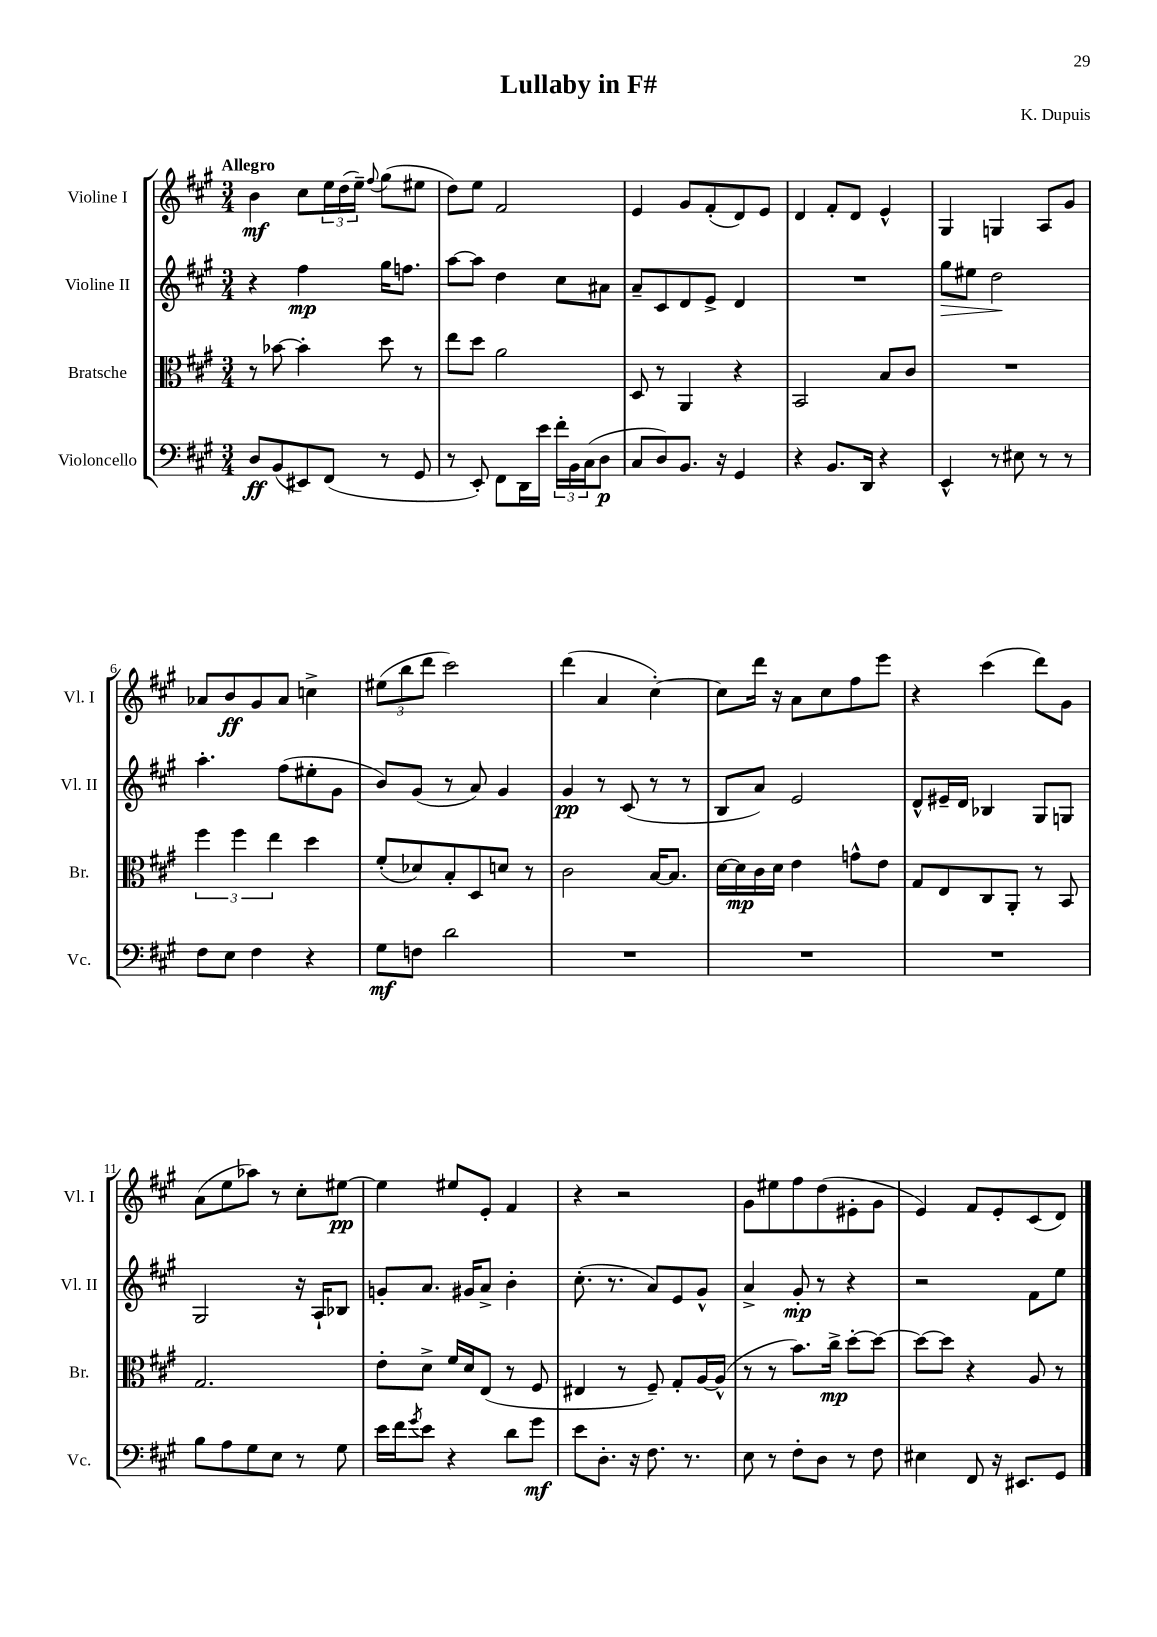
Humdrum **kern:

**kern	**dynam	**kern	**dynam	**kern	**dynam	**kern	**dynam
*part4	*part4	*part3	*part3	*part2	*part2	*part1	*part1
*staff4	*staff4	*staff3	*staff3	*staff2	*staff2	*staff1	*staff1
*I"Violoncello	*	*I"Bratsche	*	*I"Violine II	*	*I"Violine I	*
*I'Vc.	*	*I'Br.	*	*I'Vl. II	*	*I'Vl. I	*
*clefF4	*	*clefC3	*	*clefG2	*	*clefG2	*
*k[f#c#g#]	*	*k[f#c#g#]	*	*k[f#c#g#]	*	*k[f#c#g#]	*
*M3/4	*	*M3/4	*	*M3/4	*	*M3/4	*
=1	=1	=1	=1	=1	=1	=1	=1
!	!	!	!	!	!	!LO:TX:a:B:t=Allegro	!
8D/L	ff	8r	.	4r	.	4b\	mf
(8BB/	.	[8b-X\	.	.	.	.	.
8EE#X/)	.	4b-'\]	.	4ff#\	mp	8cc#\L	.
(8FF#/J	.	.	.	.	.	24ee\L	.
.	.	.	.	.	.	(24dd\	.
.	.	.	.	.	.	24ee~\JJ)	.
.	.	.	.	.	.	8qqff#/	.
8r	.	8dd\	.	16gg#\KL	.	(8gg#\L	.
.	.	.	.	8.ffn\J	.	.	.
8GG#/	.	8r	.	.	.	8ee#X\J	.
=2	=2	=2	=2	=2	=2	=2	=2
8r	.	8ee\L	.	[8aa\L	.	8dd\L)	.
8EE'/)	.	8dd\J	.	8aa\J]	.	8ee\J	.
8FF#\L	.	2a\	.	4dd\	.	2f#/	.
16DD\L	.	.	.	.	.	.	.
16e\JJ	.	.	.	.	.	.	.
24f#'\LL	.	.	.	8cc#\L	.	.	.
24BB\	.	.	.	.	.	.	.
(24C#\J	.	.	.	.	.	.	.
8D\J	p	.	.	8a#X\J	.	.	.
=3	=3	=3	=3	=3	=3	=3	=3
8C#/L	.	8D/	.	8a~/L	.	4e/	.
8D/)	.	8r	.	8c#/	.	.	.
8.BB/J	.	4AA/	.	8d/	.	8g#/L	.
.	.	.	.	8e^/J	.	(8f#'/	.
16r	.	.	.	.	.	.	.
4GG#/	.	4r	.	4d/	.	8d/)	.
.	.	.	.	.	.	8e/J	.
=4	=4	=4	=4	=4	=4	=4	=4
4r	.	2BB/	.	2.r	.	4d/	.
8.BB/L	.	.	.	.	.	8f#'/L	.
.	.	.	.	.	.	8d/J	.
16DD/Jk	.	.	.	.	.	.	.
4r	.	8B/L	.	.	.	4e^^/	.
.	.	8c#/J	.	.	.	.	.
=5	=5	=5	=5	=5	=5	=5	=5
!	!	!	!	!	!LO:HP:b	!	!
4EE^^/	.	2.r	.	8gg#\L	>	4G#/	.
.	.	.	.	8ee#X\J	.	.	.
8r	.	.	.	2dd\	.	4Gn/	.
8E#X\	.	.	.	.	.	.	.
8r	.	.	.	.	.	8A/L	.
8r	.	.	.	.	.	8g#/J	.
.	.	.	.	.	]	.	.
!!LO:LB:g=z
=6	=6	=6	=6	=6	=6	=6	=6
8F#\L	.	6ff#\	.	4.aa'\	.	8a-X/L	.
8E\J	.	.	.	.	.	8b/	ff
.	.	6ff#\	.	.	.	.	.
4F#\	.	.	.	.	.	8g#/	.
.	.	6ee\	.	.	.	.	.
.	.	.	.	(8ff#\L	.	8a-/J	.
4r	.	4dd\	.	8ee#X'\	.	4ccn^\	.
.	.	.	.	8g#\J	.	.	.
=7	=7	=7	=7	=7	=7	=7	=7
8G#\L	mf	(8f#'/L	.	8b/L)	.	(12ee#X\L	.
.	.	.	.	.	.	12bb\	.
8Fn\J	.	8d-X/)	.	(8g#/J	.	.	.
.	.	.	.	.	.	12ddd\J	.
2d\	.	8B'/	.	8r	.	2ccc#\)	.
.	.	8D/	.	8a/)	.	.	.
.	.	8dn/J	.	4g#/	.	.	.
.	.	8r	.	.	.	.	.
=8	=8	=8	=8	=8	=8	=8	=8
2.r	.	2c#\	.	4g#/	pp	(4ddd\	.
.	.	.	.	8r	.	4a/	.
.	.	.	.	(8c#/	.	.	.
.	.	[16B/KL	.	8r	.	[4cc#'\)	.
.	.	8.B/J]	.	.	.	.	.
.	.	.	.	8r	.	.	.
=9	=9	=9	=9	=9	=9	=9	=9
2.r	.	[16d\LL	.	8B/L	.	8cc#\L]	.
.	.	16d\]	mp	.	.	.	.
.	.	16c#\	.	8a/J)	.	16ddd\Jk	.
.	.	16d\JJ	.	.	.	16r	.
.	.	4e\	.	2e/	.	8a\L	.
.	.	.	.	.	.	8cc#\	.
.	.	8gn^^\L	.	.	.	8ff#\	.
.	.	8e\J	.	.	.	8eee\J	.
=10	=10	=10	=10	=10	=10	=10	=10
2.r	.	8G#/L	.	8d^^/L	.	4r	.
.	.	8E/	.	16e#X~/L	.	.	.
.	.	.	.	16d/JJ	.	.	.
.	.	8C#/	.	4B-X/	.	(4ccc#\	.
.	.	8AA'/J	.	.	.	.	.
.	.	8r	.	8G#/L	.	8ddd\L)	.
.	.	8BB/	.	8Gn/J	.	8g#\J	.
!!LO:LB:g=z
=11	=11	=11	=11	=11	=11	=11	=11
8B\L	.	2.G#/	.	2G#/	.	(8a\L	.
8A\	.	.	.	.	.	8ee\	.
8G#\	.	.	.	.	.	8aa-X\J)	.
8E\J	.	.	.	.	.	8r	.
8r	.	.	.	16r	.	8cc#'\L	.
.	.	.	.	16A`/KL	.	.	.
8G#\	.	.	.	8B-X/J	.	[8ee#X\J	pp
=12	=12	=12	=12	=12	=12	=12	=12
16e\LL	.	8e'\L	.	8gn'/L	.	4ee#\]	.
16f#\J	.	.	.	.	.	.	.
8qg#/	.	.	.	.	.	.	.
8e\J	.	8d^\J	.	8.a/J	.	.	.
4r	.	16f#/LL	.	.	.	8ee#X/L	.
.	.	16d/J	.	16g#X/KL	.	.	.
.	.	(8E/J	.	8a^/J	.	8e'/J	.
8d\L	.	8r	.	4b'\	.	4f#/	.
8g#\J	mf	8F#/	.	.	.	.	.
=13	=13	=13	=13	=13	=13	=13	=13
8e\L	.	4E#X/	.	(8.cc#'\	.	4r	.
8.D'\J	.	.	.	.	.	.	.
.	.	.	.	8.r	.	.	.
.	.	8r	.	.	.	2r	.
16r	.	.	.	.	.	.	.
8.F#\	.	8F#~/)	.	8a/L)	.	.	.
.	.	8G#'/L	.	8e/	.	.	.
8.r	.	.	.	.	.	.	.
.	.	[16A/L	.	8g#^^/J	.	.	.
.	.	(16A^^/JJ]	.	.	.	.	.
=14	=14	=14	=14	=14	=14	=14	=14
8E\	.	8r	.	4a^/	.	8g#\L	.
8r	.	8r	.	.	.	8ee#X\	.
8F#'\L	.	8.b\L)	.	8g#'/	mp	8ff#\	.
8D\J	.	.	.	8r	.	(8dd\	.
.	.	16cc#^\Jk	mp	.	.	.	.
8r	.	[8dd'\L	.	4r	.	8e#X'\	.
8F#\	.	8dd\J_	.	.	.	8g#\J	.
=15	=15	=15	=15	=15	=15	=15	=15
4E#X\	.	8dd\L_	.	2r	.	4e/)	.
.	.	8dd\J]	.	.	.	.	.
8FF#/	.	4r	.	.	.	8f#/L	.
16r	.	.	.	.	.	8e'/	.
8.EE#X/L	.	.	.	.	.	.	.
.	.	8A/	.	8f#\L	.	(8c#/	.
8GG#/J	.	8r	.	8ee\J	.	8d/J)	.
==	==	==	==	==	==	==	==
*-	*-	*-	*-	*-	*-	*-	*-
